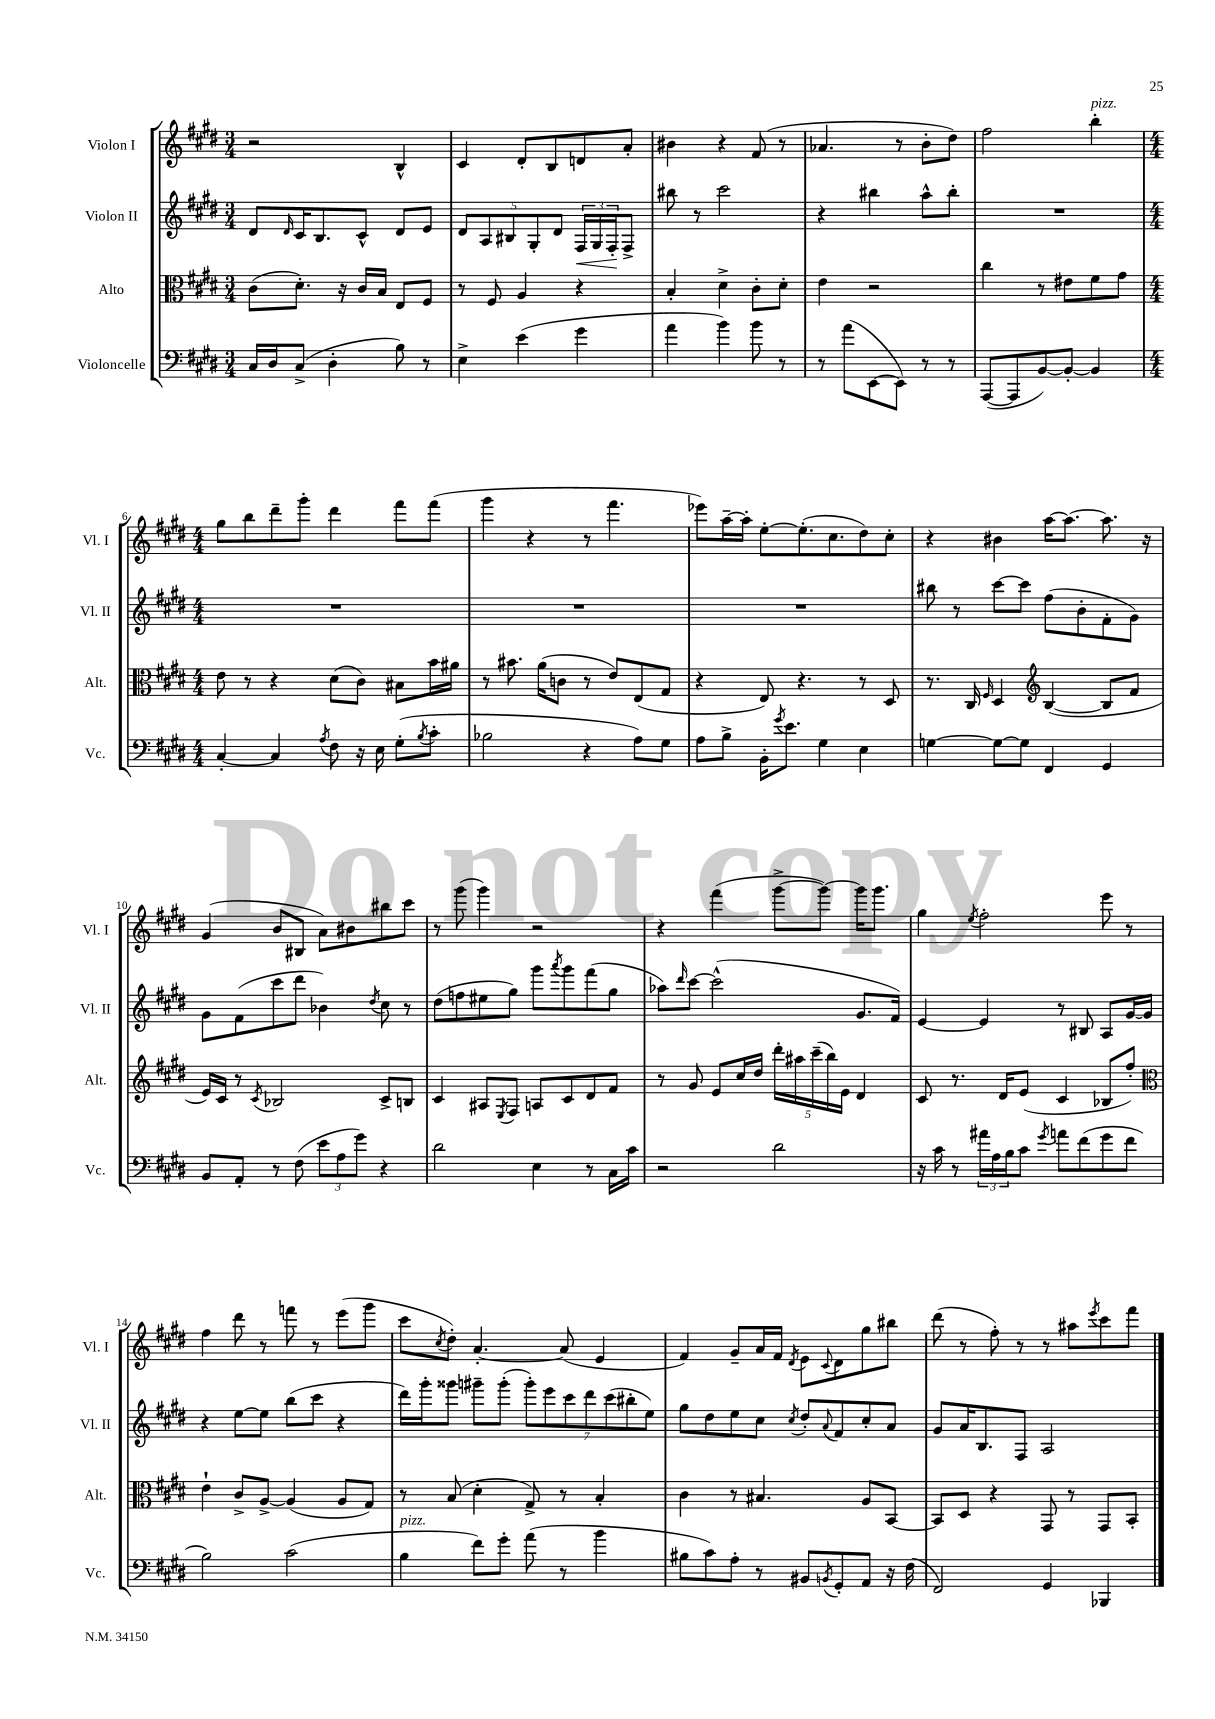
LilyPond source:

<<
\new StaffGroup <<
\new Staff = "s0" \with { instrumentName = "Violon I" shortInstrumentName = "Vl. I" } {
    \clef treble \key e \major \numericTimeSignature \time 3/4
    r2 b4-^ |
    cis'4 dis'8-. b8 d'8 a'8-. |
    bis'4 r4 fis'8( r8 |
    aes'4. r8 b'8-. dis''8) |
    fis''2 b''4-.^\markup { \italic "pizz." } |
    \numericTimeSignature \time 4/4 gis''8 b''8 dis'''8-- gis'''8-. dis'''4 fis'''8 fis'''8( |
    gis'''4 r4 r8 fis'''4. |
    ees'''8) a''16~-- a''16-. e''8~-. e''8.-.( cis''8. dis''8) cis''8-. |
    r4 bis'4 a''16~ a''8.~ a''8. r16 |
    gis'4( b'8 bis8 a'8) bis'8 bis''8 cis'''8 |
    r8 gis'''8( gis'''4) r2 |
    r4 fis'''4( gis'''8~-> gis'''8~) gis'''16 gis'''8. |
    gis''4 \acciaccatura { e''8 } fis''2-. e'''8 r8 |
    fis''4 dis'''8 r8 f'''8 r8 e'''8( gis'''8 |
    cis'''8 \acciaccatura { cis''8 } dis''8-.) a'4.~-. a'8( e'4 |
    fis'4) gis'8-- a'16 fis'16 \acciaccatura { dis'8 } e'8 \appoggiatura { cis'8 } dis'8 gis''8 bis''8 |
    dis'''8( r8 fis''8-.) r8 r8 ais''8 \acciaccatura { e'''8 } cis'''8 fis'''8 \bar "|." |
}
\new Staff = "s1" \with { instrumentName = "Violon II" shortInstrumentName = "Vl. II" } {
    \clef treble \key e \major \numericTimeSignature \time 3/4
    dis'8 \grace { dis'16 } cis'16 b8. cis'8-^ dis'8 e'8 |
    \tuplet 5/4 { dis'8 a8 bis8 gis8-. dis'8 } \tuplet 3/2 { fis16\< gis16 fis16-.\! } fis8-> |
    bis''8 r8 cis'''2 |
    r4 bis''4 a''8-^ bis''8-. |
    R2. |
    \numericTimeSignature \time 4/4 R1 |
    R1 |
    R1 |
    bis''8 r8 cis'''8~ cis'''8 fis''8( b'8-. fis'8-. gis'8) |
    gis'8 fis'8( cis'''8 dis'''8 bes'4) \acciaccatura { dis''8 } cis''8 r8 |
    dis''8( f''8 eis''8 gis''8) gis'''8 \acciaccatura { a'''8 } gis'''8 fis'''8( gis''8 |
    aes''8) \grace { dis'''16 } cis'''8~ cis'''2-^( gis'8. fis'16) |
    e'4~ e'4 r8 bis8 a8 gis'16~ gis'16 |
    r4 e''8~ e''8 b''8( cis'''8 r4 |
    dis'''16) gis'''16-. gisis'''8 gis'''8-- gis'''8-.( \tuplet 7/4 { gis'''8-.) e'''8 cis'''8 dis'''8 cis'''8( bis''8-. e''8) } |
    gis''8 dis''8 e''8 cis''8 \acciaccatura { cis''8 } dis''8-. \appoggiatura { a'8 } fis'8 cis''8-. a'8 |
    gis'8 a'16 b8. fis8 a2 \bar "|." |
}
\new Staff = "s2" \with { instrumentName = "Alto" shortInstrumentName = "Alt." } {
    \clef alto \key e \major \numericTimeSignature \time 3/4
    cis'8( dis'8.-.) r16 cis'16 b16 e8 fis8 |
    r8 fis8 a4 r4 |
    b4-. dis'4-> cis'8-. dis'8-. |
    e'4 r2 |
    cis''4 r8 eis'8 fis'8 gis'8 |
    \numericTimeSignature \time 4/4 e'8 r8 r4 dis'8( cis'8) bis8 b'16 ais'16 |
    r8 bis'8. a'16( c'8 r8 e'8) e8( gis8 |
    r4 e8) r4. r8 dis8 |
    r8. cis16 \grace { fis16 } dis4 \clef treble b4~( b8 fis'8 |
    e'16) cis'16 r8 \acciaccatura { cis'8 } bes2 cis'8-> b8 |
    cis'4 ais8 \acciaccatura { e8 } fis8 a8 cis'8 dis'8 fis'8 |
    r8 gis'8 e'8 cis''16 dis''16 \tuplet 5/4 { dis'''16-. ais''16 cis'''16--( b''16) e'16 } dis'4 |
    cis'8 r8. dis'16 e'8( cis'4 bes8 fis''8-.) |
    \clef alto e'4-! cis'8-> a8~-> a4( a8 gis8) |
    r8 b8( dis'4-. gis8->) r8 b4-. |
    cis'4 r8 bis4. a8 b,8~ |
    b,8 dis8 r4 gis,8 r8 gis,8 b,8-. \bar "|." |
}
\new Staff = "s3" \with { instrumentName = "Violoncelle" shortInstrumentName = "Vc." } {
    \clef bass \key e \major \numericTimeSignature \time 3/4
    cis16 dis16 cis8->( dis4-. b8) r8 |
    e4-> e'4( gis'4 |
    a'4 b'4) b'8 r8 |
    r8 a'8( e,8~ e,8) r8 r8 |
    a,,8~( a,,8 b,8~) b,8~-. b,4 |
    \numericTimeSignature \time 4/4 cis4~-. cis4 \acciaccatura { a8 } fis8 r16 e16 gis8-.( \acciaccatura { b8 } cis'8-. |
    bes2 r4 a8) gis8 |
    a8 b8-> b,16-. \acciaccatura { gis'8 } e'8. gis4 e4 |
    g4~ g8~ g8 fis,4 gis,4 |
    b,8 a,8-. r8 fis8( \tuplet 3/2 { e'8 a8 gis'8) } r4 |
    dis'2 e4 r8 cis16 cis'16 |
    r2 dis'2 |
    r16 cis'16 r8 \tuplet 3/2 { ais'16 a16 b16 } cis'8 \acciaccatura { gis'8 } a'8 fis'8( gis'8 fis'8 |
    b2) cis'2( |
    b4^\markup { \italic "pizz." } fis'8) gis'8-. a'8( r8 b'4 |
    bis8 cis'8) a8-. r8 bis,8 \acciaccatura { b,8 } gis,8-. a,8 r16 fis16( |
    fis,2) gis,4 bes,,4 \bar "|." |
}
>>
>>
